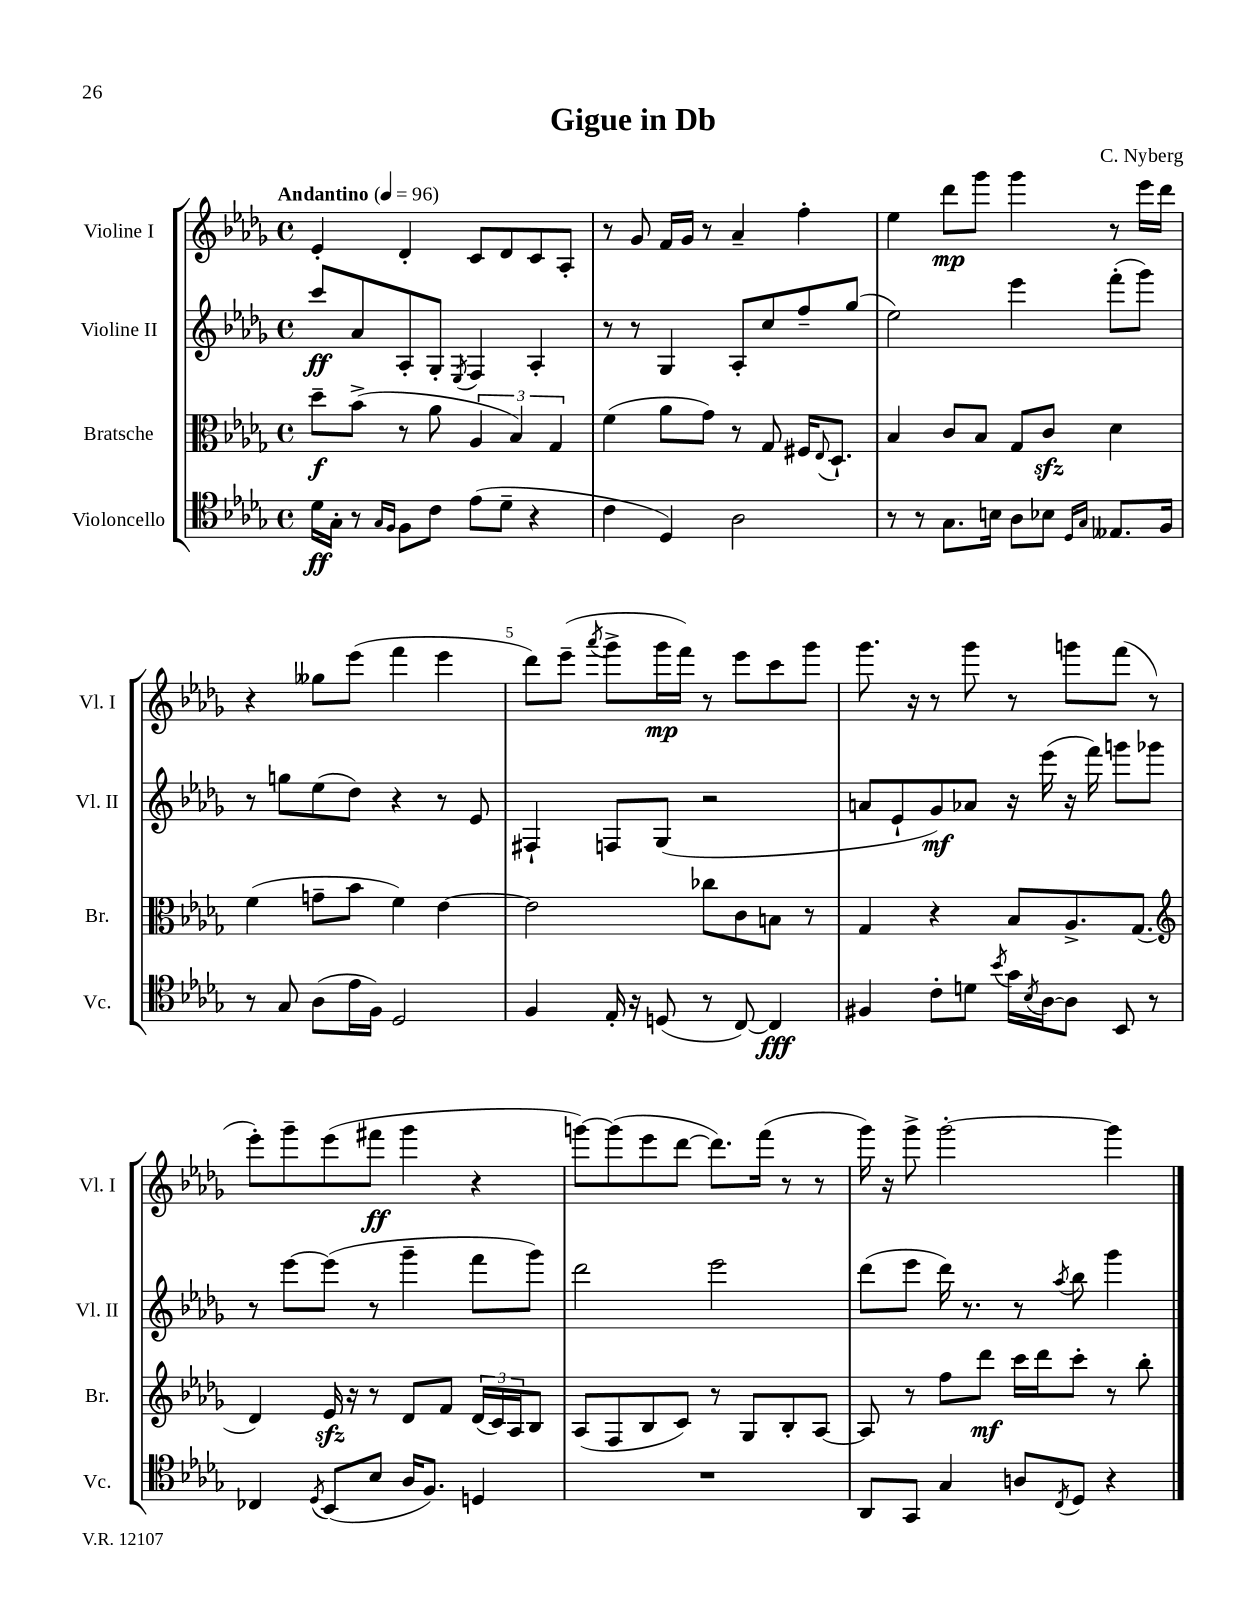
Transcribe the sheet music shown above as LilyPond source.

\header { title = "Gigue in Db" composer = "C. Nyberg" }
<<
\new StaffGroup <<
\new Staff = "s0" \with { instrumentName = "Violine I" shortInstrumentName = "Vl. I" } {
    \clef treble \key des \major \defaultTimeSignature \time 4/4 \tempo "Andantino" 4 = 96
    ees'4-. des'4-. c'8 des'8 c'8 aes8-. |
    r8 ges'8 f'16 ges'16 r8 aes'4-- f''4-. |
    ees''4 des'''8\mp ges'''8 ges'''4 r8 ees'''16 des'''16 |
    r4 geses''8 ees'''8( f'''4 ees'''4 |
    des'''8) ees'''8--( \acciaccatura { aes'''8 } ges'''8-> ges'''16\mp f'''16) r8 ees'''8 c'''8 ges'''8 |
    ges'''8. r16 r8 ges'''8 r8 g'''8 f'''8( r8 |
    ees'''8-.) ges'''8-- ees'''8( fis'''8\ff ges'''4 r4 |
    g'''8~) g'''8( ees'''8 des'''8~ des'''8.) f'''16( r8 r8 |
    ges'''16) r16 ges'''8-> ges'''2~-. ges'''4 \bar "|." |
}
\new Staff = "s1" \with { instrumentName = "Violine II" shortInstrumentName = "Vl. II" } {
    \clef treble \key des \major \defaultTimeSignature \time 4/4
    c'''8\ff aes'8 aes8-. ges8-. \acciaccatura { ees8 } f4 aes4-. |
    r8 r8 ges4 aes8-. c''8 f''8-- ges''8( |
    ees''2) ees'''4 f'''8-.( ges'''8) |
    r8 g''8 ees''8( des''8) r4 r8 ees'8 |
    fis4-! f8 ges8( r2 |
    a'8 ees'8-! ges'8\mf) aes'8 r16 ees'''16( r16 f'''16) g'''8 ges'''8 |
    r8 ees'''8~ ees'''8( r8 ges'''4-- f'''8 ges'''8) |
    des'''2 ees'''2 |
    des'''8( ees'''8 des'''16) r8. r8 \acciaccatura { aes''8 } bes''8 ges'''4 \bar "|." |
}
\new Staff = "s2" \with { instrumentName = "Bratsche" shortInstrumentName = "Br." } {
    \clef alto \key des \major \defaultTimeSignature \time 4/4
    des''8--\f bes'8->( r8 aes'8 \tuplet 3/2 { aes4 bes4) ges4 } |
    f'4( aes'8 ges'8) r8 ges8 fis16 \appoggiatura { ees8 } des8.-! |
    bes4 c'8 bes8 ges8 c'8\sfz des'4 |
    f'4( g'8-- bes'8 f'4) ees'4~ |
    ees'2 ces''8 c'8 b8 r8 |
    ges4 r4 bes8 aes8.-> ges8.( |
    \clef treble des'4) ees'16\sfz r16 r8 des'8 f'8 \tuplet 3/2 { des'16( c'16) aes16 } bes8 |
    aes8( f8 bes8 c'8) r8 ges8 bes8-. aes8~ |
    aes8 r8 f''8 des'''8\mf c'''16 des'''16 c'''8-. r8 bes''8-. \bar "|." |
}
\new Staff = "s3" \with { instrumentName = "Violoncello" shortInstrumentName = "Vc." } {
    \clef tenor \key des \major \defaultTimeSignature \time 4/4
    des'16\ff ges16-. r8 \grace { ges16 f16 } f8 c'8 ees'8( des'8-- r4 |
    c'4 des4) aes2 |
    r8 r8 ges8. b16 aes8 bes8 \grace { des16 ges16 } eeses8. f16 |
    r8 ges8 aes8( ees'16 f16) des2 |
    f4 ees16-. r16 d8( r8 c8~) c4\fff |
    fis4 c'8-. d'8 \acciaccatura { bes'8 } ges'16 \acciaccatura { bes8 } aes16~ aes8 bes,8 r8 |
    ces4 \acciaccatura { des8 } bes,8( bes8 aes16 f8.) d4 |
    R1 |
    aes,8 ges,8 ges4 a8 \acciaccatura { c8 } des8 r4 \bar "|." |
}
>>
>>
\layout { \context { \Score \override BarNumber.break-visibility = ##(#f #t #t) barNumberVisibility = #(every-nth-bar-number-visible 5) } }
